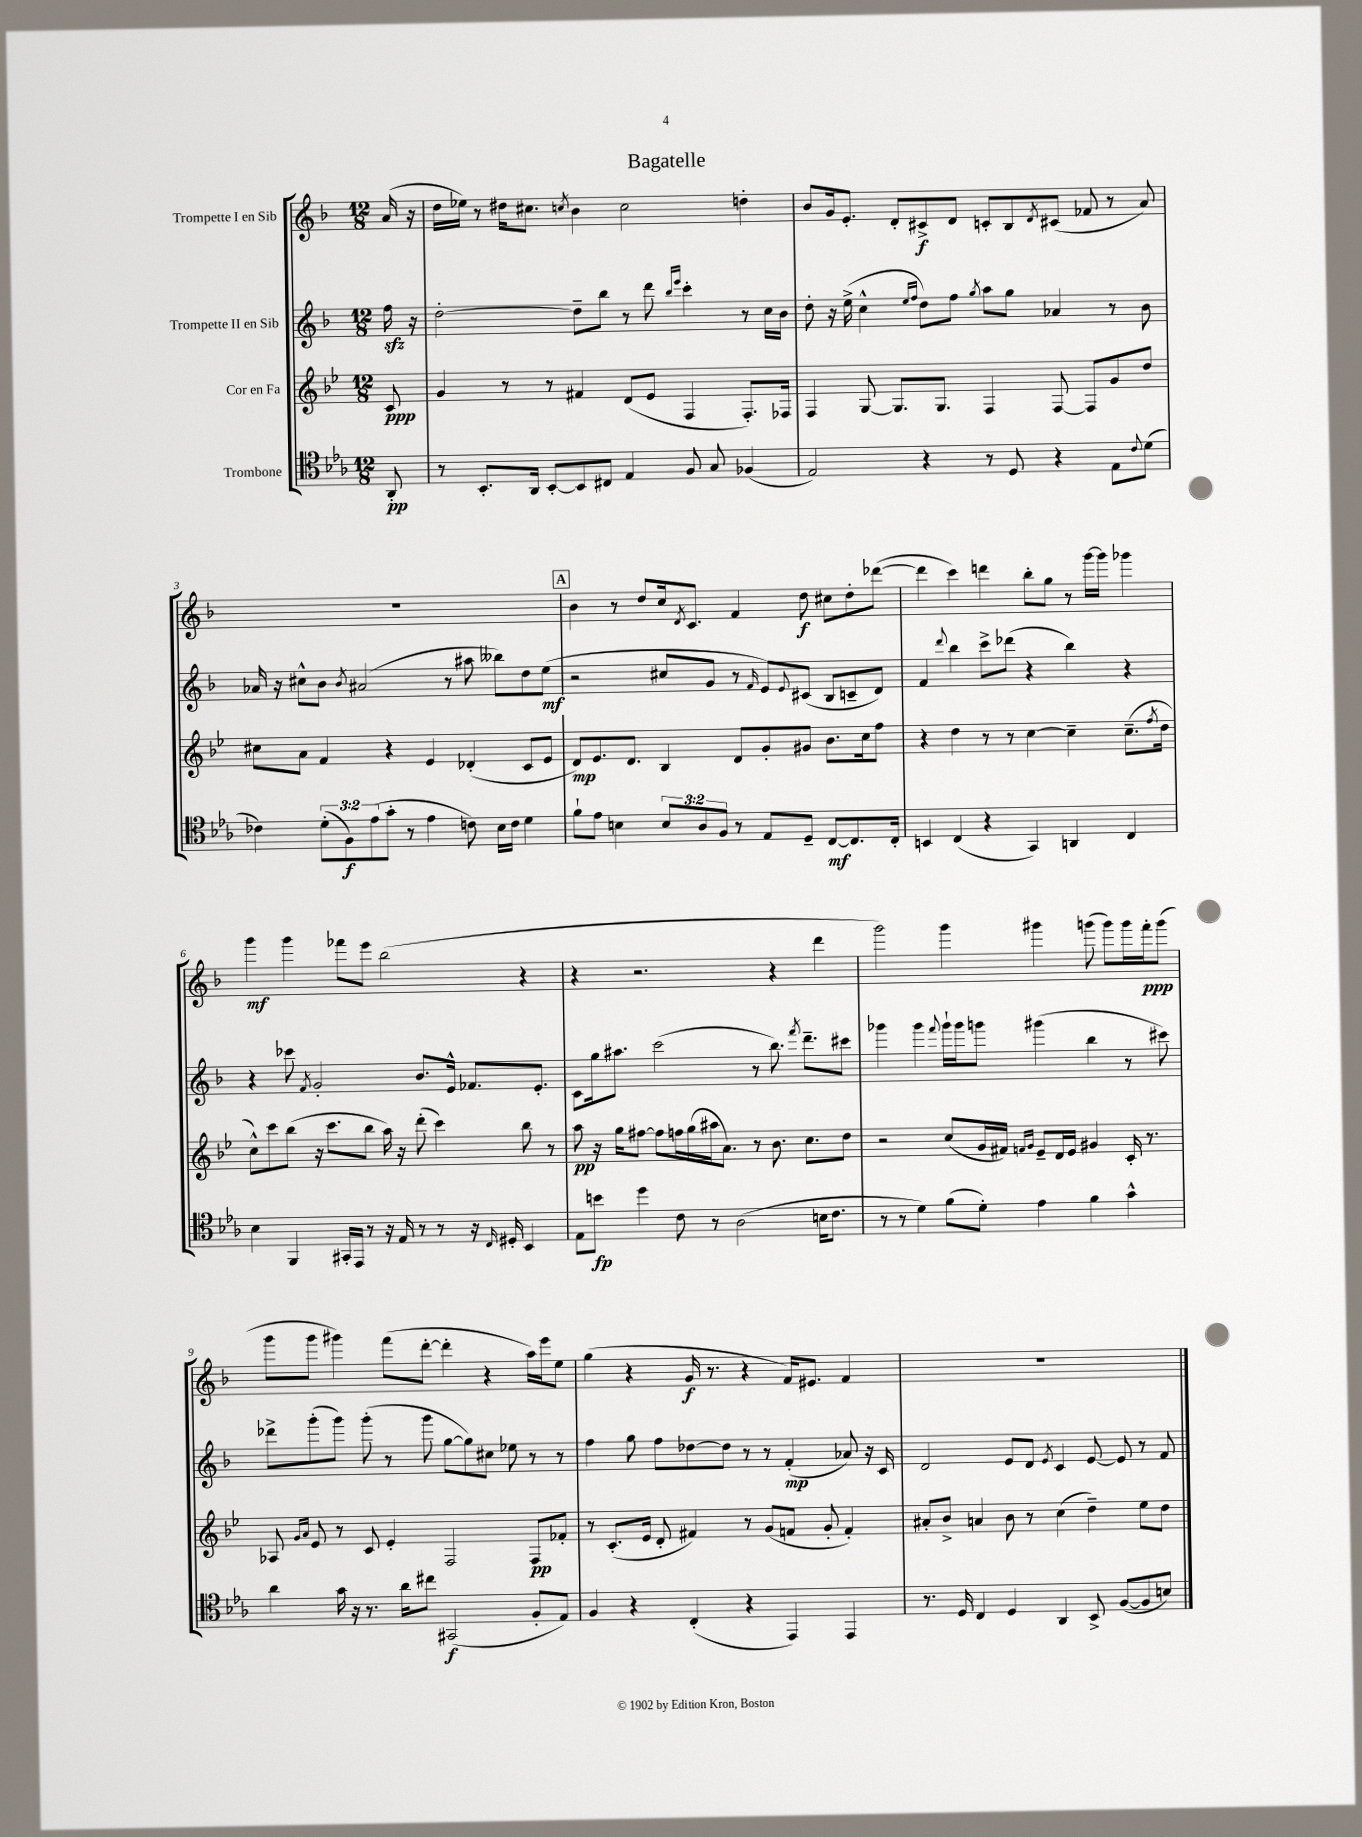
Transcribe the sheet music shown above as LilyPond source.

\header { title = "Bagatelle" }
<<
\new StaffGroup <<
\new Staff = "s0" \with { instrumentName = "Trompette I en Sib" } {
    \clef treble \key f \major \numericTimeSignature \time 12/8 \partial 8
    a'16( r16 |
    d''16 ees''16) r8 dis''16 cis''8. \acciaccatura { c''8 } bes'4 c''2 d''4-. |
    bes'8 g'16 e'8.-. d'8-. cis'8->\f d'8 c'8-. bes8 \acciaccatura { d'8 } cis'8( fes'8 r8 a'8) |
    R1. |
    \mark \markup { \box "A" } bes'4 r8 d''8 c''16 \acciaccatura { d'8 } c'8. f'4 d''8\f cis''8 d''8-. des'''8~( |
    des'''4 c'''4) d'''4 bes''8-. g''8 r8 g'''16~ g'''16 ges'''4 |
    g'''4\mf g'''4 fes'''8 e'''8 bes''2( r4 |
    r4 r2. r4 d'''4 |
    g'''2) g'''4 gis'''4 g'''8( g'''8) g'''16 f'''16-.\ppp g'''8( |
    g'''8 g'''8 gis'''4) f'''8( d'''8~-. d'''4-. r4 a''16) e'''16 e''8 |
    g''4( r4 g'16\f r8. r4 f'16) eis'8. f'4 |
    R1. \bar "|." |
}
\new Staff = "s1" \with { instrumentName = "Trompette II en Sib" } {
    \clef treble \key f \major \numericTimeSignature \time 12/8 \partial 8
    f''16\sfz r16 |
    d''2~-. d''8-- bes''8 r8 d'''8 \grace { bes''16 e'''16 } c'''4-. r8 c''16 bes'16 |
    d''8-. r16 e''16->( c''4-^ \grace { e''16 f''16 } d''8) f''8 \acciaccatura { g''8 } a''8 g''8 aes'4 r8 bes'8 |
    aes'16 r16 cis''8-^ bes'8 \acciaccatura { bes'8 } ais'2( r8 ais''8 beses''8) d''8 e''8\mf( |
    \mark \markup { \box "A" } r2 cis''8 g'8 r8 \grace { f'16 } e'8) \appoggiatura { e'8 } cis'8( bes8 c'8-- d'8) |
    f'4 \appoggiatura { d'''8 } bes''4 c'''8-> des'''8( r4 bes''4) r4 |
    r4 ces'''8 \acciaccatura { f'8 } g'2-. bes'8. e'16-^ fes'8. e'8.-. |
    c'8 g''16 ais''8. c'''2( r8 bes''8.) \acciaccatura { f'''8 } d'''8.-- cis'''8 |
    ges'''4 ges'''4 \appoggiatura { f'''8 } ges'''16-! ges'''16 g'''8 gis'''4( bes''4 r8 cis'''8) |
    des'''8-> g'''8-.( g'''8) g'''8-.( r8 g'''8 g''8~ g''8) cis''8 ees''8 r8 r8 |
    f''4 g''8 f''8 des''8~ des''8 r8 r8 f'4-.\mp( aes'8) r16 c'16 |
    d'2 e'8 d'8 \acciaccatura { e'8 } c'4 e'8~ e'8 r8 f'8 \bar "|." |
}
\new Staff = "s2" \with { instrumentName = "Cor en Fa" } {
    \clef treble \key bes \major \numericTimeSignature \time 12/8 \partial 8
    c'8\ppp |
    g'4 r8 r8 fis'4 d'8( ees'8 f4 f8.-.) fes16 |
    f4 g8~ g8. g8. f4 f8~ f8 g'8 d''8 |
    cis''8 a'8 f'4 r4 ees'4 des'4-.( c'8 ees'8 |
    \mark \markup { \box "A" } d'8\mp) ees'8. d'8. bes4 d'8 g'8-. gis'8 bes'8. c''16 f''8 |
    r4 d''4 r8 r8 c''4~ c''4-- c''8.--( \acciaccatura { f''8 } d''16 |
    c''8-^) c'''8 bes''8( r16 c'''8. bes''8 a''16) r16 d'''8-.( c'''4) bes''8 r8 |
    a''8\pp r16 g''16 fis''8~ fis''8 f''16 g''16( ais''16 a'8.) r8 bes'8. c''8. d''8 |
    r2 c''8( g'16 fis'16) \grace { f'16 g'16 } ees'8-- d'16 ees'16 gis'4 c'16-. r8. |
    aes8 \grace { g'16 a'16 } ees'8 r8 c'8 ees'4-. f2 f8\pp fes'8-. |
    r8 c'8.-.( ees'16 d'8-. fis'4) r8 g'8( f'8 g'8-. f'4-.) |
    ais'8-. bes'8-> a'4 bes'8 r8 c''4( d''4--) ees''8 d''8 \bar "|." |
}
\new Staff = "s3" \with { instrumentName = "Trombone" } {
    \clef tenor \key ees \major \numericTimeSignature \time 12/8 \override Staff.TupletNumber.text = #tuplet-number::calc-fraction-text \partial 8
    aes,8-.\pp |
    r8 bes,8.-. aes,16 bes,8~-. bes,8 cis8 ees4 f8 g8 fes4( |
    ees2) r4 r8 d8 r4 ees8 \appoggiatura { c'8 } d'8( |
    ces'4) \tuplet 3/2 { d'8-.( f8\f) ees'8( } g'8-. r8 ees'4 c'8) bes16 c'16 d'4 |
    \mark \markup { \box "A" } f'8-! ees'8 b4 \tuplet 3/2 { b8 aes8 f8 } r8 ees8 d8-- c8~\mf c8. c16-. |
    b,4 c4( r4 g,4) a,4 c4 |
    bes4 f,4 gis,16-. ees,16 r8 r16 ees16 r8 r8 r16 \grace { c16 } dis16-. bes,4 |
    ees8 b'8\fp d''4 c'8 r8 aes2( b16 c'8. |
    r8 r8 d'4) f'8( d'8-.) ees'4 f'4 g'4-^ |
    aes'4 g'16 r16 r8. aes'16 cis''8 gis,2\f( f8-. ees8) |
    f4 r4 c4-.( r4 ees,4) ees,4 |
    r8. d16 c4 d4 aes,4 bes,8-> f8~( f8 b8) \bar "|." |
}
>>
>>
